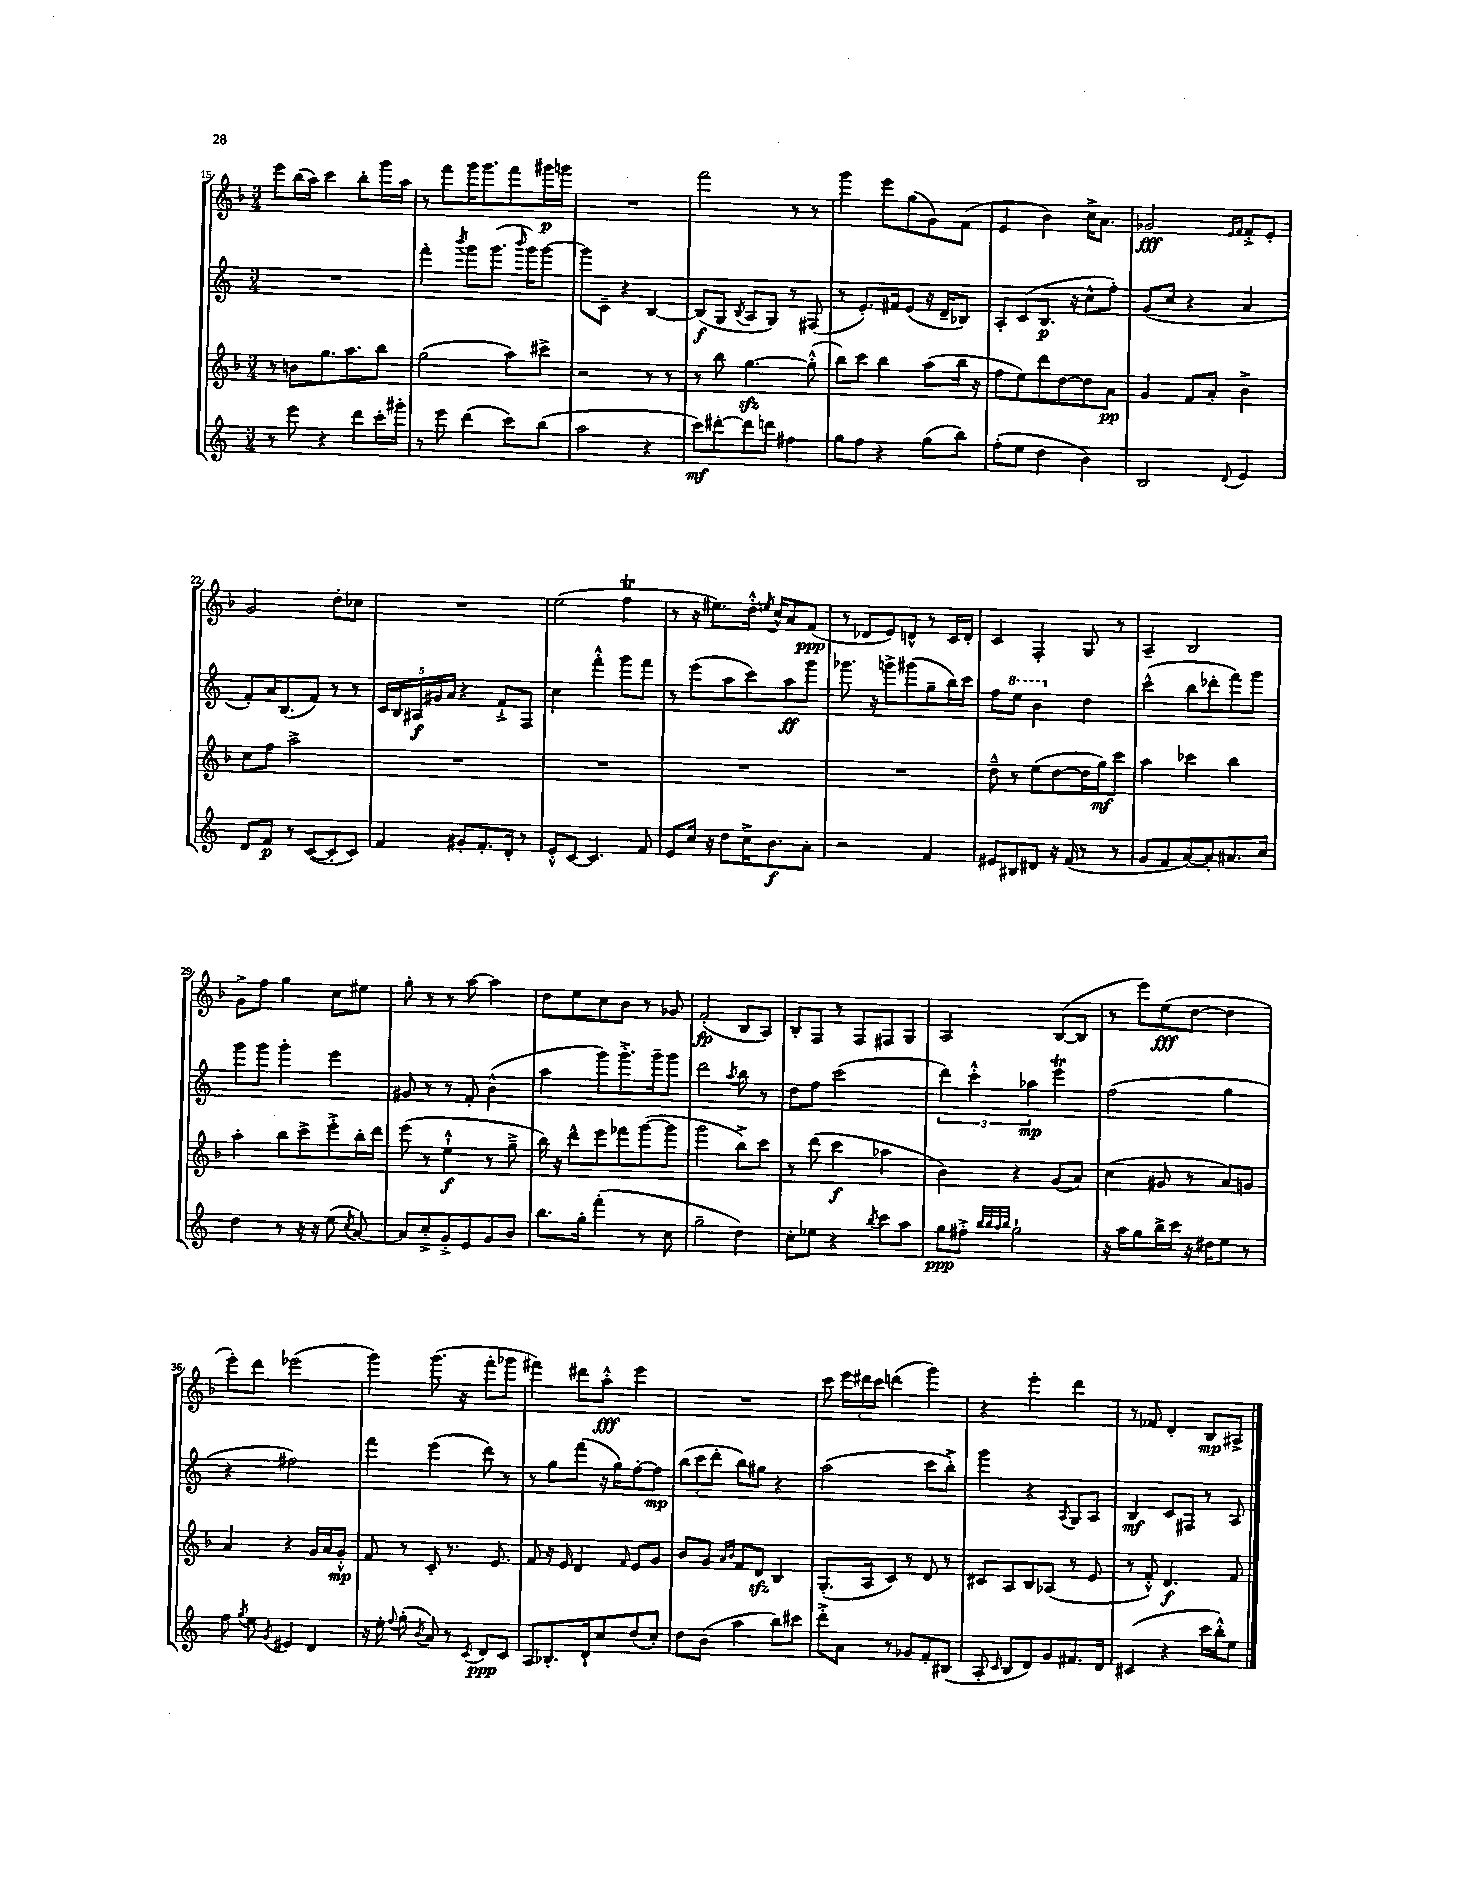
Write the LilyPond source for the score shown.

<<
\new StaffGroup <<
\new Staff = "s0" {
    \clef treble \key f \major \numericTimeSignature \time 3/4
    \autoBeamOff e'''8[ bes''16( a''16]) c'''4 bes''8[-. g'''16 a''16] |
    r8 f'''8[ g'''16 g'''8. f'''8 gis'''16\p g'''16] |
    R2. |
    f'''2 r8 r8 |
    g'''4 e'''8[ g''8( g'8) f'8]( |
    e'4 bes'4) c''16[-> a'8.] |
    ges'2\fff \grace { e'16[ f'16] } f'8[-.-> e'8]-. |
    g'2 d''8[-. ces''8] |
    R2. |
    e''2( f''4\trill |
    r8 r16 eis''8.[) d''16]-.-^ \acciaccatura { e''8 } c''16[-^ a'8 f'8]\ppp( |
    r8 des'8[ e'8) d'8]-^ r8 c'16[ d'16]-. |
    c'4 f4-. g8 r8 |
    a4-- bes2 |
    g'8[-> f''8] g''4 c''8[ eis''8] |
    g''8-. r8 r8 a''8~ a''4 |
    d''8[ e''8 c''8 bes'8] r8 ges'8 |
    f'2-.\fp( bes8[ a8]) |
    bes8[-. f8] r8 f8[ fis8 g8] |
    a2 bes8[~( bes8] |
    r8 e'''8[) e''8\fff( d''8]~ d''4 |
    e'''8[-.) d'''8] ees'''2( |
    g'''4) g'''8.( r16 f'''8[-. ges'''8] |
    fis'''4) dis'''8[ a''8]-.-^\fff e'''4 |
    R2. |
    c'''8 \tuplet 3/2 { e'''16[ dis'''16 c'''16] } d'''4( g'''4) |
    r4 e'''4-. d'''4 |
    r8 fes'8 d'4-. bes8[\mp ais8]-> \bar "|." |
}
\new Staff = "s1" {
    \clef treble \key c \major \numericTimeSignature \time 3/4
    \autoBeamOff R2. |
    f'''4-. \acciaccatura { b'''8 } g'''8[ g'''8.]( \grace { b'''16 } g'''16[) g'''8]~ |
    g'''8[ c'8]-- r4 b4~ |
    b8[\f( g8] \acciaccatura { b8 } a8[ g8]) r8 fis8( |
    r8 e'8.[-.) fis'16 e'8]( r16 d'16[-- bes8]) |
    a8[-. c'8( b8.]\p r16 c''8[-^ f''8]-.) |
    g'8[( c''8] r4 a'4 |
    f'8[-.) a'16 b8.( f'8]) r8 r8 |
    \tuplet 5/4 { c'16[ b16 ais16\f gis'16 a'16] } r4 f'8[-!-> f8] |
    c''4 f'''4-.-^ g'''8[ f'''8] |
    r8 e'''8[( a''8 c'''8) a''8\ff g'''8] |
    ges'''8. r16 g'''8[-> gis'''8( g''8-- b''16) c'''16] |
    f''8[ \ottava #1 e'''8] b''4 \ottava #0 d''4 |
    c'''4-^( b''8[ des'''8-. f'''8) g'''8] |
    g'''8[ g'''8] g'''4-. e'''4 |
    gis'8 r8 r8 f'8-. b'4-^( |
    a''4 g'''8[) g'''8.-.-> g'''16-- g'''8] |
    d'''2 \acciaccatura { a''8 } b''8 r8 |
    d''8[ f''8] c'''2( |
    \tuplet 3/2 { d'''4) c'''4-.-^ aes''4\mp } e'''4\trill |
    f''2( g''4 |
    r4 fis''2) |
    f'''4 e'''4( d'''8) r8 |
    r8 g''8[ f'''8]( r16 g''16[) f''8~-. f''8]\mp |
    \tuplet 3/2 { b''8[( c'''8 d'''8]-. } b''8[) gis''8] r4 |
    a''2( c'''8[ b''8]-.->) |
    g'''4 r4 \acciaccatura { a8 } g8[ a8] |
    b4\mf c'8[ fis8] r8 a8 \bar "|." |
}
\new Staff = "s2" {
    \clef treble \key f \major \numericTimeSignature \time 3/4
    \autoBeamOff r8 b'8[ g''8. a''8. bes''8] |
    g''2( a''8[) cis'''8]-> |
    r2 r8 r8 |
    r8 bes''8 g''4.~\sfz g''8-.-^( |
    bes''8[) c'''8] bes''4 a''8[( bes''16] r16 |
    f''8[ e''8) d'''8 d''8~ d''8 a'8]\pp |
    g'4 f'8[ a'8]-. bes'4-> |
    c''8[ f''8] a''2-> |
    R2. |
    R2. |
    R2. |
    R2. |
    d''8---^ r8 e''8[( d''8~ d''16 g''16\mf) c'''8] |
    a''4 ces'''4 bes''4 |
    a''4-. bes''8[ c'''8-> e'''8-.-> bes''16-. d'''16] |
    e'''8( r8 e''4-!-^\f r8 g''8---> |
    bes''16) r16 d'''8[-^ e'''8 fes'''8 g'''8~( g'''8] |
    g'''2 bes''8[->) c'''8] |
    r8 d'''8( c'''4\f aes''4 |
    bes'4) r4 g'8[( a'8]) |
    c''4( gis'8 r8 a'8[) g'8] |
    a'4 r4 g'16[ a'16 g'8]-.-^\mp |
    f'8 r8 c'8-. r8. e'8. |
    f'8 r16 e'16 d'4 \grace { f'16 } e'8[ g'8] |
    bes'8[ g'8] \grace { a'16[ bes'16] } f'8[ d'8]\sfz bes4 |
    g8.[-.( a16 c'8]) r8 d'8 r8 |
    cis'8[ a8 bes8 aes8]( r8 e'8 |
    r8 f'8-.-^) d'4.\f f'8 \bar "|." |
}
\new Staff = "s3" {
    \clef treble \key c \major \numericTimeSignature \time 3/4
    \autoBeamOff r8 e'''8 r4 d'''8[ c'''16-. gis'''16]-. |
    r8 e'''8 d'''4( c'''8[) b''8]( |
    a''2 r4 |
    c'''8[\mf) dis'''8~-. dis'''8 d'''8] fis''4 |
    g''8[ f''8] r4 g''8[( b''8]) |
    f''8[-.( e''8] d''4 b'4) |
    b2 \appoggiatura { d'8 } e'4 |
    d'8[ f'8]\p r8 c'8[~( c'8-. c'8]) |
    f'4 gis'8[-. f'8.-. d'16]-. r8 |
    e'8[-.-^ c'8]~ c'4. f'8 |
    e'8[ c''16] r16 d''8[ c''16-> b'8.\f a'8]-. |
    r2 f'4 |
    eis'8[ bis8 dis'8] r16 f'16( r8 r8 |
    g'8[ f'8 a'8~) a'8-. ais'8. c''16] |
    d''4 r8 r16 r16 e''8( \acciaccatura { c''8 } a'8~) |
    a'8[ c''8-.-> g'8-.-> e'8 g'8 b'8] |
    b''8.[ g''16]-. f'''4-.( r8 c''8 |
    g''2-- d''4) |
    c''8[-. ees''8] r4 \acciaccatura { b''8 } c'''8[ a''8] |
    g''8[\ppp fis''8]-.-> \grace { b''32[ b''32 a''32 b''32] } g''2-! |
    r16 a''16[ g''8 b''16-> c'''16] r16 dis''16[ e''8] r8 |
    f''8 \acciaccatura { g''8 } e''8 \acciaccatura { g'8 } eis'4 d'4 |
    r16 e''16-. \appoggiatura { f''8 } g''8-.( \acciaccatura { b'8 } a'8) r8 \acciaccatura { c'8 } d'8[\ppp c'8] |
    a8[ bes8.-. d'16-! c''8 d''8( c''8]-.) |
    d''8[ b'8]( a''4 b''8[) cis'''8] |
    d'''8[-.-> a'8] r8 ges'8[ f'8-. bis8]( |
    a8-. \grace { c'16 } b8[ d'8) g'8 fis'8. d'16] |
    cis'4( r4 c'''16[ b''16-.-^) e''8] \bar "|." |
}
>>
>>
\layout { \context { \Score currentBarNumber = #15 } }
